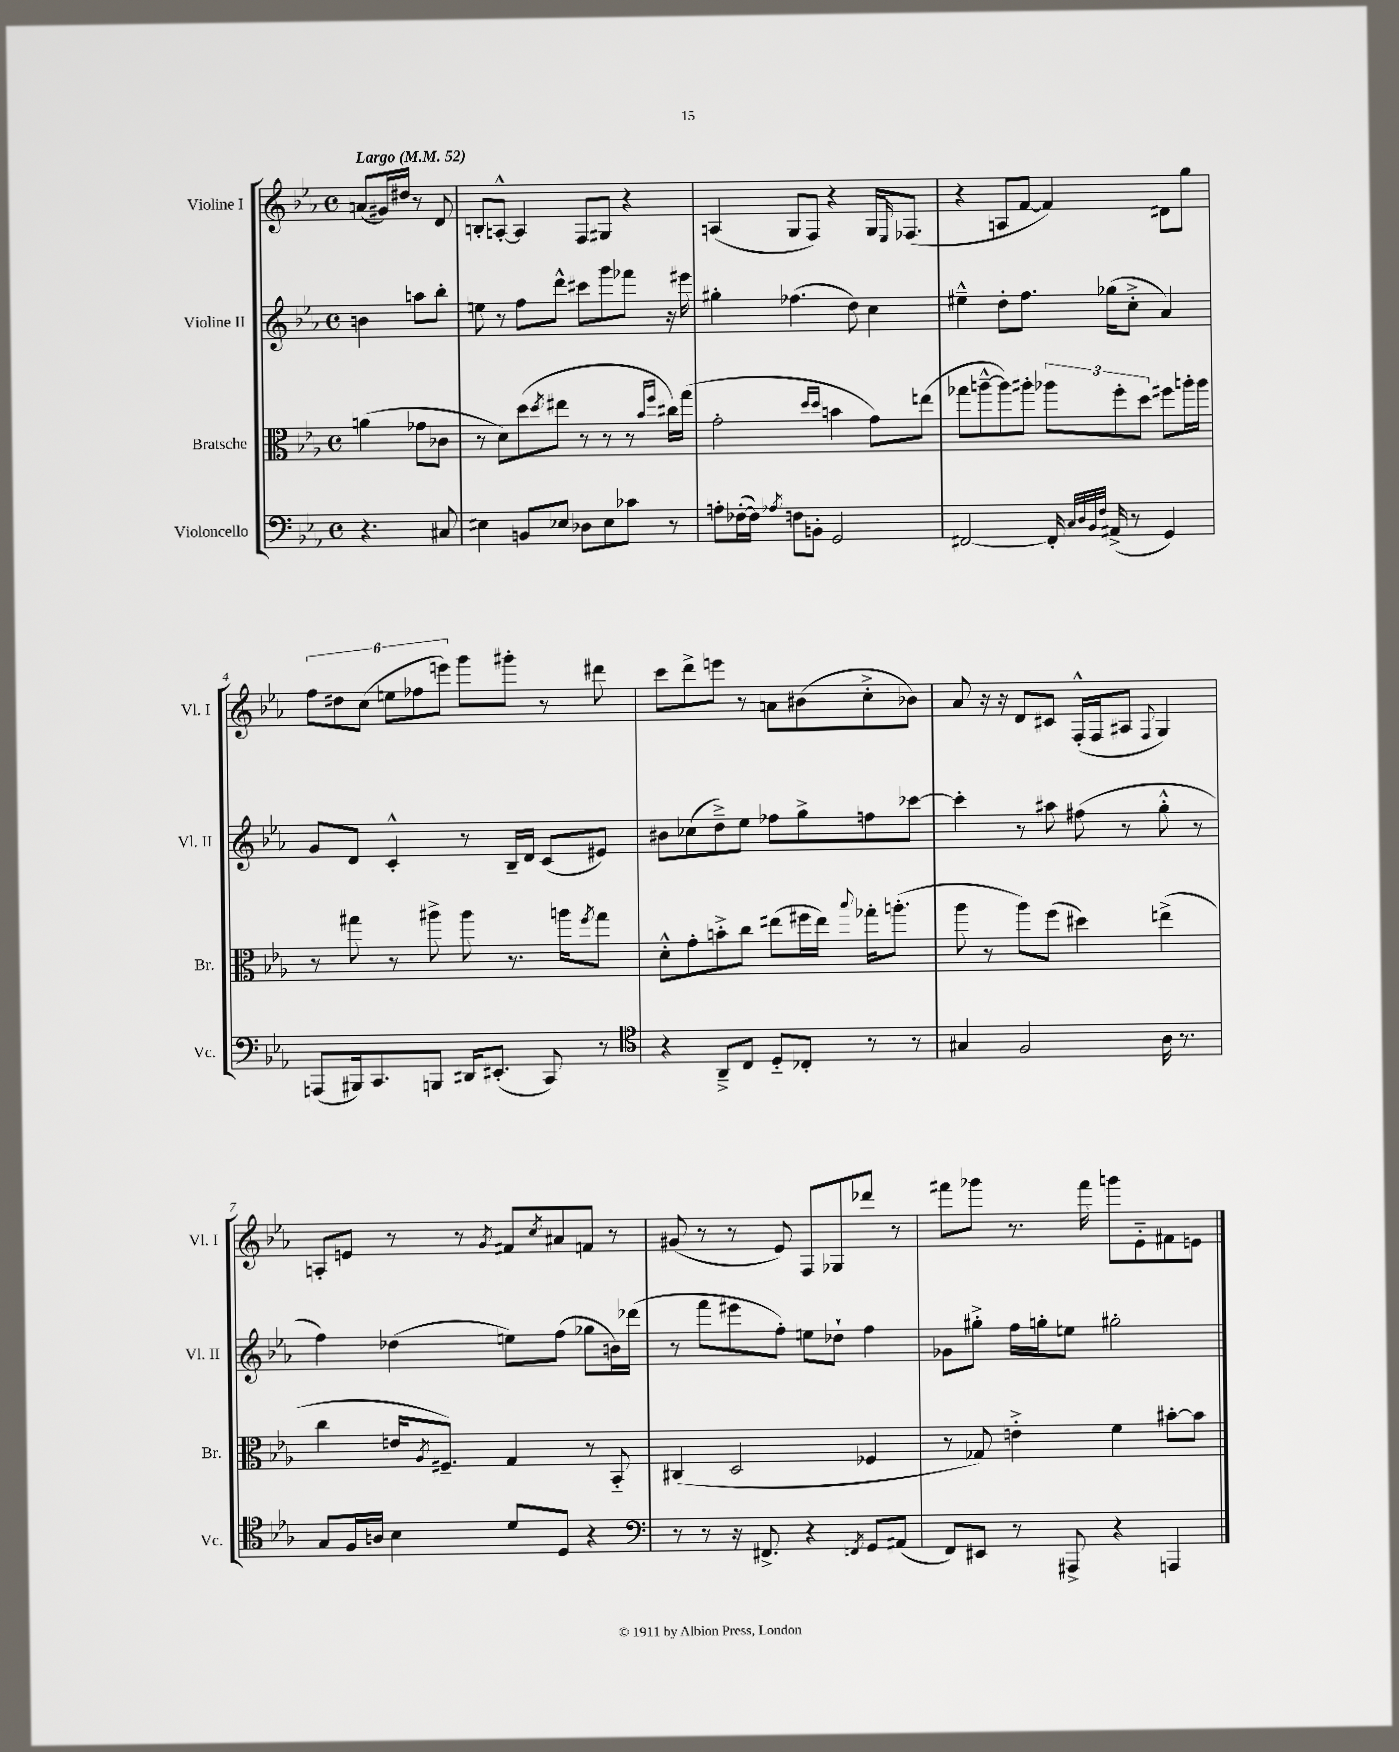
<<
\new StaffGroup <<
\new Staff = "s0" \with { instrumentName = "Violine I" shortInstrumentName = "Vl. I" } {
    \clef treble \key ees \major \defaultTimeSignature \time 4/4 \partial 2 \tempo "Largo" 4 = 52
    a'8( gis'16) dis''16 r8 d'8 |
    b8-. a8~-.-^ a4 f8 gis8 r4 |
    a4( g8 f8) r4 g16 \grace { ees16 } fes8.( |
    r4 a8 f'8~ f'4) dis'8 g''8 |
    \tuplet 6/4 { f''8 dis''8 c''8( e''8 fes''8 e'''8) } g'''8 gis'''8-. r8 dis'''8 |
    c'''8 d'''8-> e'''8 r8 a'8 bis'8( c''8-.-> bes'8) |
    aes'8 r16 r16 d'8 cis'8 f16-.-^( f16 ais8 \appoggiatura { f8 } g4) |
    a8-. e'8 r8 r8 \acciaccatura { g'8 } fis'8 \acciaccatura { c''8 } ais'8 f'8 r8 |
    gis'8( r8 r8 ees'8) f8 ges8 des'''8 r8 |
    fis'''8 ges'''8 r8. fis'''16 g'''8 ees'8-_ fis'8 e'8 \bar "|." |
}
\new Staff = "s1" \with { instrumentName = "Violine II" shortInstrumentName = "Vl. II" } {
    \clef treble \key ees \major \defaultTimeSignature \time 4/4 \partial 2
    b'4 a''8 bes''8-. |
    e''8 r8 f''8 d'''8-^ cis'''8 g'''8 fes'''8 r16 eis'''16 |
    gis''4-. fes''4.( d''8) c''4 |
    eis''4---^ d''8-. f''8. ges''16( c''8-.-> aes'4) |
    g'8 d'8 c'4-.-^ r8 bes16-- d'16 c'8( eis'8) |
    bis'8 ces''8( d''8--->) ees''8 fes''8 g''8-> f''8 ces'''8~ |
    ces'''4-. r8 ais''8 fis''8( r8 g''8-.-^ r8 |
    f''4) des''4( e''8) f''8( ges''8 b'16) des'''16( |
    r8 f'''8 eis'''8 f''8-.) e''8 des''8-! f''4 |
    ges'8 gis''8-.-> f''16 g''16-. e''8 gis''2-. \bar "|." |
}
\new Staff = "s2" \with { instrumentName = "Bratsche" shortInstrumentName = "Br." } {
    \clef alto \key ees \major \defaultTimeSignature \time 4/4 \partial 2
    a'4( ges'8 ces'8 |
    r8 d'8) d''8( \acciaccatura { d''8 } eis''8 r8 r8 r8 \grace { bes'16 f''16 } cis''16) g''16( |
    g'2-. \grace { d''16 d''16 } b'4 g'8) e''8( |
    ges''8 a''8~---^ a''8) ais''8-. \tuplet 3/2 { aes''8 f''8-. d''8 } fis''8 a''16-. a''16 |
    r8 gis''8 r8 ais''8-> ais''8 r8. a''16 \acciaccatura { f''8 } gis''8 |
    d'8-.-^ g'8-. b'8-.-> c''8 eis''8( fis''16 eis''16) \appoggiatura { bes''8 } ges''16-. a''8.-.( |
    aes''8 r8 aes''8) f''8( dis''4) e''4->( |
    c''4 e'16 \acciaccatura { aes8 } fis8.--) g4 r8 bes,8-_ |
    cis4( d2 fes4 |
    r8 ges8) e'4-.-> f'4 bis'8~-. bis'8 \bar "|." |
}
\new Staff = "s3" \with { instrumentName = "Violoncello" shortInstrumentName = "Vc." } {
    \clef bass \key ees \major \defaultTimeSignature \time 4/4 \partial 2
    r4. cis8 |
    eis4 b,8 ees8 des8 ees8 ces'8 r8 |
    a8-. fes16~-.( fes16) \acciaccatura { aes8 } f8 b,8-. g,2 |
    fis,2~ fis,16-. \grace { c32 d32 bes,32 f32 } ais,16->( r8 g,4) |
    a,,8( bis,,16) c,8. b,,8 dis,16 eis,8.-.( c,8) r8 |
    \clef tenor r4 aes,8---> c8 d8-_ ces8-. r8 r8 |
    gis4 f2 aes16 r8. |
    g8 f16 a16 bes4 d'8 d8 r4 |
    \clef bass r8 r8 r16 fis,8.-> r4 \acciaccatura { f,8 } g,8 ais,8( |
    f,8) eis,8 r8 ais,,8-> r4 a,,4 \bar "|." |
}
>>
>>
